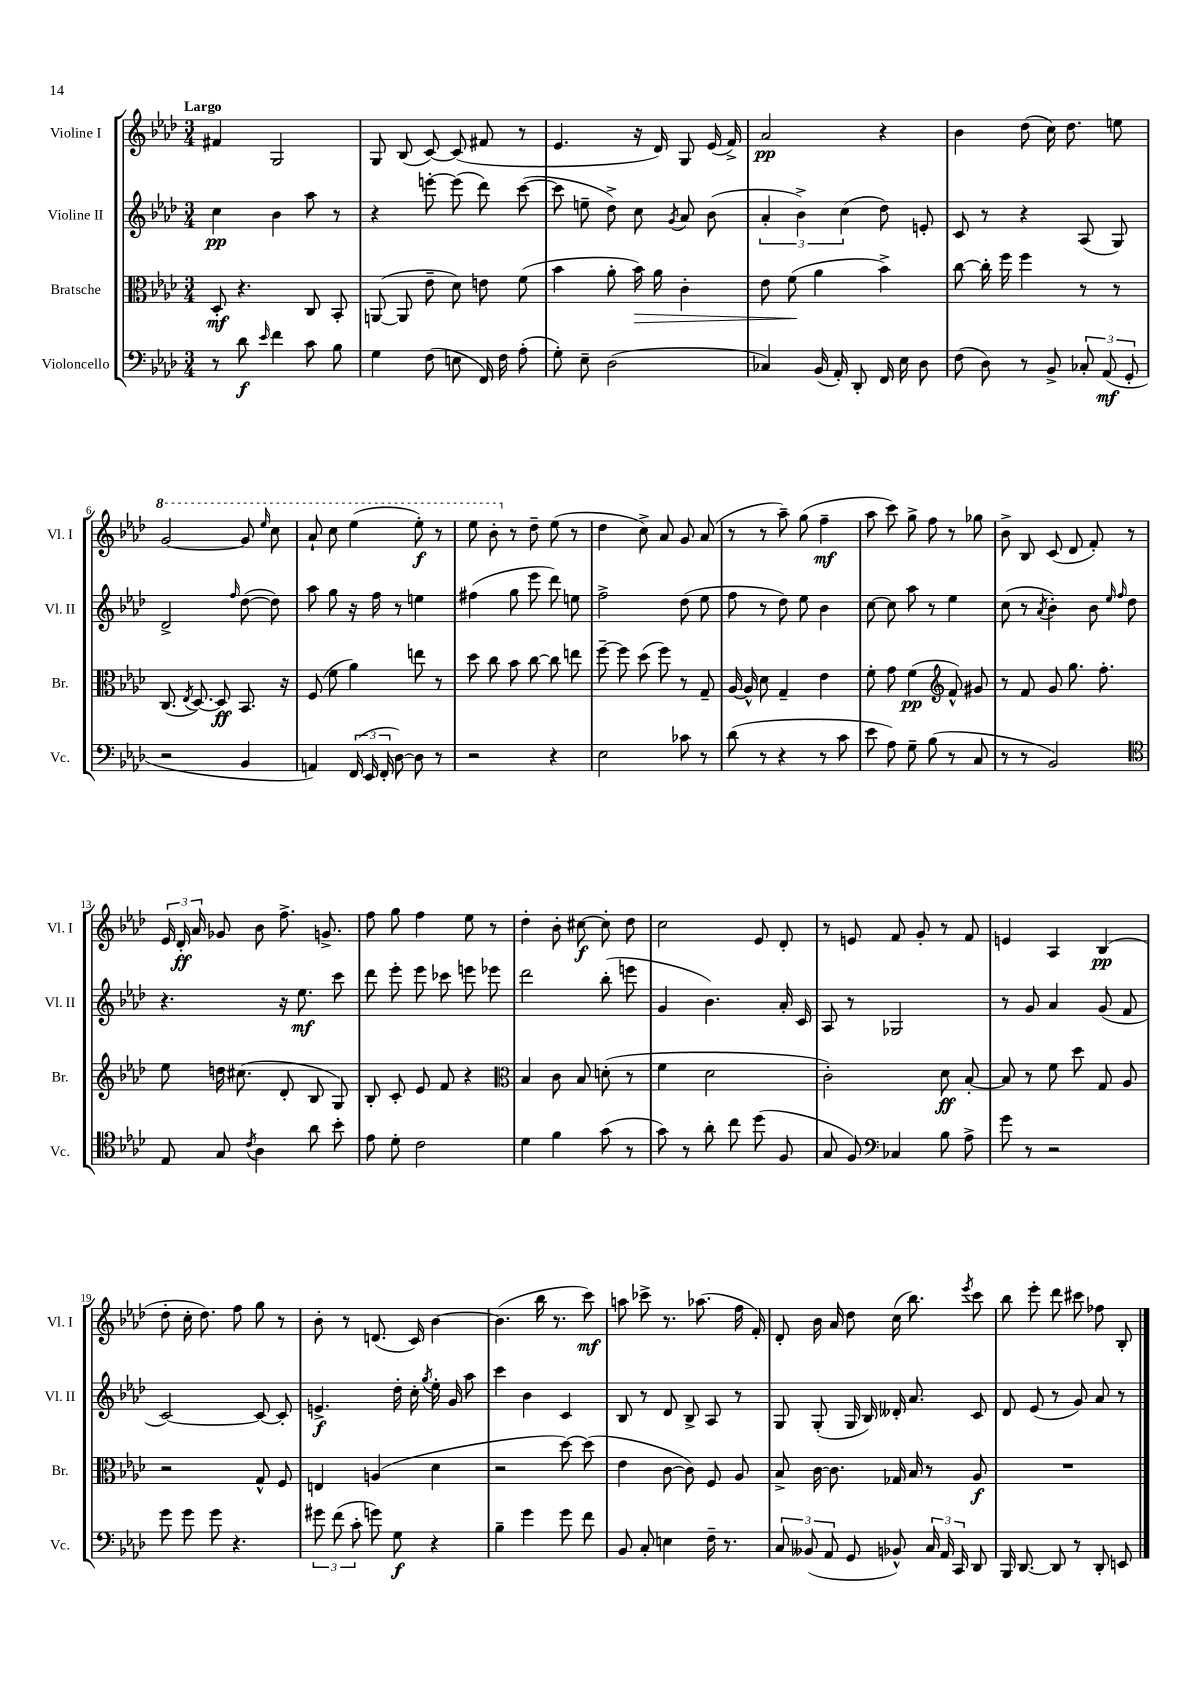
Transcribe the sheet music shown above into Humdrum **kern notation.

**kern	**dynam	**kern	**dynam	**kern	**dynam	**kern	**dynam
*part4	*part4	*part3	*part3	*part2	*part2	*part1	*part1
*staff4	*staff4	*staff3	*staff3	*staff2	*staff2	*staff1	*staff1
*I"Violoncello	*	*I"Bratsche	*	*I"Violine II	*	*I"Violine I	*
*I'Vc.	*	*I'Br.	*	*I'Vl. II	*	*I'Vl. I	*
*clefF4	*	*clefC3	*	*clefG2	*	*clefG2	*
*k[b-e-a-d-]	*	*k[b-e-a-d-]	*	*k[b-e-a-d-]	*	*k[b-e-a-d-]	*
*M3/4	*	*M3/4	*	*M3/4	*	*M3/4	*
=1	=1	=1	=1	=1	=1	=1	=1
!	!	!	!	!	!	!LO:TX:a:B:t=Largo	!
8r	.	8D-'/	mf	4cc\	pp	4f#X/	.
8d-\	f	4.r	.	.	.	.	.
16qqe-/	.	.	.	.	.	.	.
4f\	.	.	.	4b-\	.	2G/	.
8c\	.	8C/	.	8aa-\	.	.	.
8B-\	.	8BB-'/	.	8r	.	.	.
=2	=2	=2	=2	=2	=2	=2	=2
4G\	.	([8AAn/	.	4r	.	8G/	.
.	.	8AA/]	.	.	.	(8B-/	.
(8F\	.	8e-~\	.	[8eeen'\	.	[8c/)	.
8En\	.	8d-\)	.	(8eee\]	.	(8c/]	.
16FF/)	.	8en\	.	8ddd-\)	.	8f#X/	.
16F\	.	.	.	.	.	.	.
(8A-'\	.	(8f\	.	([8ccc\	.	8r	.
=3	=3	=3	=3	=3	=3	=3	=3
8G'\)	.	4b-\	.	8ccc\]	.	4.e-/	.
8E-~\	.	.	.	8een~\	.	.	.
(2D-\	.	8a-'\	.	8dd-^\)	.	.	.
!	!	!	!LO:HP:b	!	!	!	!
.	.	16b-\)	>	8cc\	.	16r	.
.	.	16a-\	.	.	.	16d-/)	.
.	.	.	.	8qg/	.	.	.
.	.	4c'\	.	8a-/	.	8G/	.
.	.	.	.	(8b-\	.	(16e-/	.
.	.	.	.	.	.	16f^/)	.
=4	=4	=4	=4	=4	=4	=4	=4
4C-X/)	.	8e-\	.	6a-'/	.	2a-/	pp
.	.	(8f\	.	.	.	.	.
.	.	.	.	6b-^\)	.	.	.
(16BB-/	.	4a-\	]	.	.	.	.
16AA-'/)	.	.	.	.	.	.	.
.	.	.	.	(6cc\	.	.	.
8DD-'/	.	.	.	.	.	.	.
16FF/	.	4b-^\)	.	8dd-\)	.	4r	.
16E-\	.	.	.	.	.	.	.
8D-\	.	.	.	8en'/	.	.	.
=5	=5	=5	=5	=5	=5	=5	=5
(8F\	.	[8cc\	.	8c/	.	4b-\	.
8D-\)	.	16cc'\]	.	8r	.	.	.
.	.	16ff\	.	.	.	.	.
8r	.	4ff\	.	4r	.	(8dd-\	.
8BB-^/	.	.	.	.	.	16cc\)	.
.	.	.	.	.	.	8.dd-\	.
12C-X'/	.	8r	.	(8A-/	.	.	.
(12AA-/	mf	.	.	.	.	.	.
.	.	8r	.	8G/)	.	8een\	.
12GG'/	.	.	.	.	.	.	.
!!LO:LB:g=z
=6	=6	=6	=6	=6	=6	=6	=6
*	*	*	*	*	*	*8va	*
2r	.	(8.C/	.	2d-^/	.	[2gg/	.
.	.	8qE-/	.	.	.	.	.
.	.	[8.D-/)	.	.	.	.	.
.	.	8D-/]	ff	.	.	.	.
.	.	.	.	16qqff/	.	.	.
4BB-/	.	8.BB-/	.	([8dd-\	.	8gg/]	.
.	.	.	.	.	.	16qqeee-/	.
.	.	.	.	8dd-\])	.	8ccc\	.
.	.	16r	.	.	.	.	.
=7	=7	=7	=7	=7	=7	=7	=7
4AAn/)	.	(8F/	.	8aa-\	.	8aa-`/	.
.	.	8f\	.	8gg\	.	8ccc\	.
(24FF/	.	4a-\)	.	16r	.	(4eee-\	.
24EE-/	.	.	.	.	.	.	.
.	.	.	.	16ff\	.	.	.
24FF'/	.	.	.	.	.	.	.
[8D-\)	.	.	.	8r	.	.	.
8D-\]	.	8een\	.	4een\	.	8eee-'\)	f
8r	.	8r	.	.	.	8r	.
=8	=8	=8	=8	=8	=8	=8	=8
2r	.	8dd-\	.	(4ff#X\	.	8eee-\	.
.	.	8cc\	.	.	.	8bb-'\	.
*	*	*	*	*	*	*X8va	*
.	.	8b-\	.	8gg\	.	8r	.
.	.	[8cc\	.	8eee-\	.	8dd-~\	.
4r	.	8cc\]	.	8ddd-\)	.	(8ee-\	.
.	.	8een\	.	8een\	.	8r	.
=9	=9	=9	=9	=9	=9	=9	=9
2E-\	.	[8ff~\	.	2ff^\	.	4dd-\	.
.	.	8ff\]	.	.	.	.	.
.	.	(8dd-\	.	.	.	8cc^\)	.
.	.	8ff\)	.	.	.	8a-/	.
8c-X\	.	8r	.	(8dd-\	.	8g/	.
8r	.	8G~/	.	8ee-\	.	(8a-/	.
=10	=10	=10	=10	=10	=10	=10	=10
(8d-\	.	[16A-/	.	8ff\	.	8r	.
.	.	16A-^^/]	.	.	.	.	.
8r	.	8d-\	.	8r	.	8r	.
4r	.	4G~/	.	8dd-\)	.	8aa-~\)	.
.	.	.	.	8ee-\	.	(8gg\	.
8r	.	4e-\	.	4b-\	.	4ff~\	mf
8c\	.	.	.	.	.	.	.
=11	=11	=11	=11	=11	=11	=11	=11
8e-\	.	8f'\	.	[8cc\	.	8aa-\	.
8A-\)	.	8g\	.	8cc\]	.	8ccc\)	.
8G~\	.	(4f\	pp	8aa-\	.	8gg^\	.
(8B-\	.	.	.	8r	.	8ff\	.
*	*	*clefG2	*	*	*	*	*
8r	.	8f^^/)	.	4ee-\	.	8r	.
8C/	.	8g#X/	.	.	.	8gg-X\	.
=12	=12	=12	=12	=12	=12	=12	=12
8r	.	8r	.	(8cc\	.	8b-^\	.
8r	.	8f/	.	8r	.	8B-/	.
.	.	.	.	8qa-/	.	.	.
2BB-/)	.	8g/	.	4b-'\)	.	(8c/	.
.	.	8.gg\	.	.	.	8d-/	.
.	.	.	.	8b-\	.	8f'/)	.
.	.	8.ff'\	.	.	.	.	.
.	.	.	.	16qqee-/	.	.	.
.	.	.	.	16qqff/	.	.	.
.	.	.	.	8dd-\	.	8r	.
!!LO:LB:g=z
=13	=13	=13	=13	=13	=13	=13	=13
*clefC4	*	*	*	*	*	*	*
8E-/	.	8ee-\	.	4.r	.	24e-/	.
.	.	.	.	.	.	24d-'/	ff
.	.	.	.	.	.	24a-/	.
8G/	.	16ddn\	.	.	.	8g-X/	.
.	.	(8.cc#X\	.	.	.	.	.
8qc/	.	.	.	.	.	.	.
4A-\	.	.	.	.	.	8b-\	.
.	.	8d-'/	.	16r	.	8.ff^\	.
.	.	.	.	8.ee-\	mf	.	.
8a-\	.	8B-/	.	.	.	.	.
.	.	.	.	.	.	8.gn^/	.
8b-'\	.	8G/)	.	8ccc\	.	.	.
=14	=14	=14	=14	=14	=14	=14	=14
8e-\	.	8B-'/	.	8ddd-\	.	8ff\	.
8d-'\	.	8c'/	.	8eee-'\	.	8gg\	.
2c\	.	8e-/	.	8eee-\	.	4ff\	.
.	.	8f/	.	8ccc-X\	.	.	.
.	.	4r	.	8eeen\	.	8ee-\	.
.	.	.	.	8eee-X\	.	8r	.
=15	=15	=15	=15	=15	=15	=15	=15
*	*	*clefC3	*	*	*	*	*
4d-\	.	4B-/	.	2ddd-\	.	4dd-'\	.
4f\	.	8c\	.	.	.	8b-'\	.
.	.	8B-/	.	.	.	[8cc#X\	f
(8g\	.	(8dn'\	.	(8bb-'\	.	8cc#'\]	.
8r	.	8r	.	8eeen\	.	8dd-\	.
=16	=16	=16	=16	=16	=16	=16	=16
8g\)	.	4f\	.	4g/	.	2cc\	.
8r	.	.	.	.	.	.	.
8a-'\	.	2d-\	.	4.b-\)	.	.	.
8cc\	.	.	.	.	.	.	.
(8dd-\	.	.	.	.	.	8e-/	.
8F/	.	.	.	16a-'/	.	8d-'/	.
.	.	.	.	16c/	.	.	.
=17	=17	=17	=17	=17	=17	=17	=17
8G/	.	2c'\)	.	8A-/	.	8r	.
8F/)	.	.	.	8r	.	8en/	.
*clefF4	*	*	*	*	*	*	*
4C-X/	.	.	.	2G-X/	.	8f/	.
.	.	.	.	.	.	8g'/	.
8B-\	.	8d-\	ff	.	.	8r	.
8A-^\	.	[8B-'/	.	.	.	8f/	.
=18	=18	=18	=18	=18	=18	=18	=18
8g\	.	8B-/]	.	8r	.	4en/	.
8r	.	8r	.	8g/	.	.	.
2r	.	8f\	.	4a-/	.	4A-/	.
.	.	8dd-\	.	.	.	.	.
.	.	8G/	.	(8g/	.	(4B-/	pp
.	.	8A-/	.	8f/	.	.	.
!!LO:LB:g=z
=19	=19	=19	=19	=19	=19	=19	=19
8g\	.	2r	.	[2c/)	.	8dd-'\	.
8g\	.	.	.	.	.	16cc'\	.
.	.	.	.	.	.	8.dd-\)	.
8g\	.	.	.	.	.	.	.
4.r	.	.	.	.	.	8ff\	.
.	.	8G^^/	.	8c/_	.	8gg\	.
.	.	8F/	.	8c'/]	.	8r	.
=20	=20	=20	=20	=20	=20	=20	=20
12g#X\	.	4En/	.	4.en^/	f	8b-'\	.
(12f\	.	.	.	.	.	.	.
.	.	.	.	.	.	8r	.
12c'\	.	.	.	.	.	.	.
8gn\)	.	(4An/	.	.	.	(8.dn/	.
8G\	f	.	.	16dd-'\	.	.	.
.	.	.	.	16cc'\	.	16c/)	.
.	.	.	.	8qgg/	.	.	.
4r	.	4d-\	.	16ee-'\	.	[4b-\	.
.	.	.	.	16g/	.	.	.
.	.	.	.	8aa-\	.	.	.
=21	=21	=21	=21	=21	=21	=21	=21
4B-~\	.	2r	.	4ccc\	.	(4.b-\]	.
4g\	.	.	.	4b-\	.	.	.
.	.	.	.	.	.	16bb-\	.
.	.	.	.	.	.	8.r	.
8g\	.	[8dd-\)	.	4c/	.	.	.
8f\	.	(8dd-\]	.	.	.	8ccc\)	mf
=22	=22	=22	=22	=22	=22	=22	=22
8BB-/	.	4e-\	.	8B-/	.	8aan\	.
8C'/	.	.	.	8r	.	8ccc-X^\	.
4En\	.	[8c\	.	8d-/	.	8.r	.
.	.	8c\])	.	8B-^/	.	.	.
.	.	.	.	.	.	(8.aa-X\	.
16F~\	.	8F/	.	8A-/	.	.	.
8.r	.	.	.	.	.	.	.
.	.	8A-/	.	8r	.	16ff\	.
.	.	.	.	.	.	16f'/)	.
=23	=23	=23	=23	=23	=23	=23	=23
12C/	.	8B-^/	.	8G/	.	8d-'/	.
(12BB--X/	.	.	.	.	.	.	.
.	.	[16c\	.	(8G'/	.	16b-\	.
12AA-/	.	.	.	.	.	.	.
.	.	8.c\]	.	.	.	16a-/	.
8GG/	.	.	.	16G/	.	8dd-\	.
.	.	.	.	16B-/)	.	.	.
8BB-X^^/)	.	16G-X/	.	16d--X'/	.	(16cc\	.
.	.	16B-/	.	8.a-/	.	8.bb-\)	.
24C/	.	8r	.	.	.	.	.
24AA-/	.	.	.	.	.	.	.
24CC/	.	.	.	.	.	.	.
.	.	.	.	.	.	8qeee-/	.
8DD-/	.	8A-/	f	8c/	.	8ccc\	.
=24	=24	=24	=24	=24	=24	=24	=24
16BBB-/	.	2.r	.	8d-/	.	8bb-\	.
[8.DD-/	.	.	.	.	.	.	.
.	.	.	.	(8e-/	.	8eee-'\	.
8DD-/]	.	.	.	8r	.	8ddd-\	.
8r	.	.	.	8g/)	.	8ccc#X\	.
8DD-'/	.	.	.	8a-/	.	8ff-X\	.
8EEn/	.	.	.	8r	.	8B-'/	.
==	==	==	==	==	==	==	==
*-	*-	*-	*-	*-	*-	*-	*-
